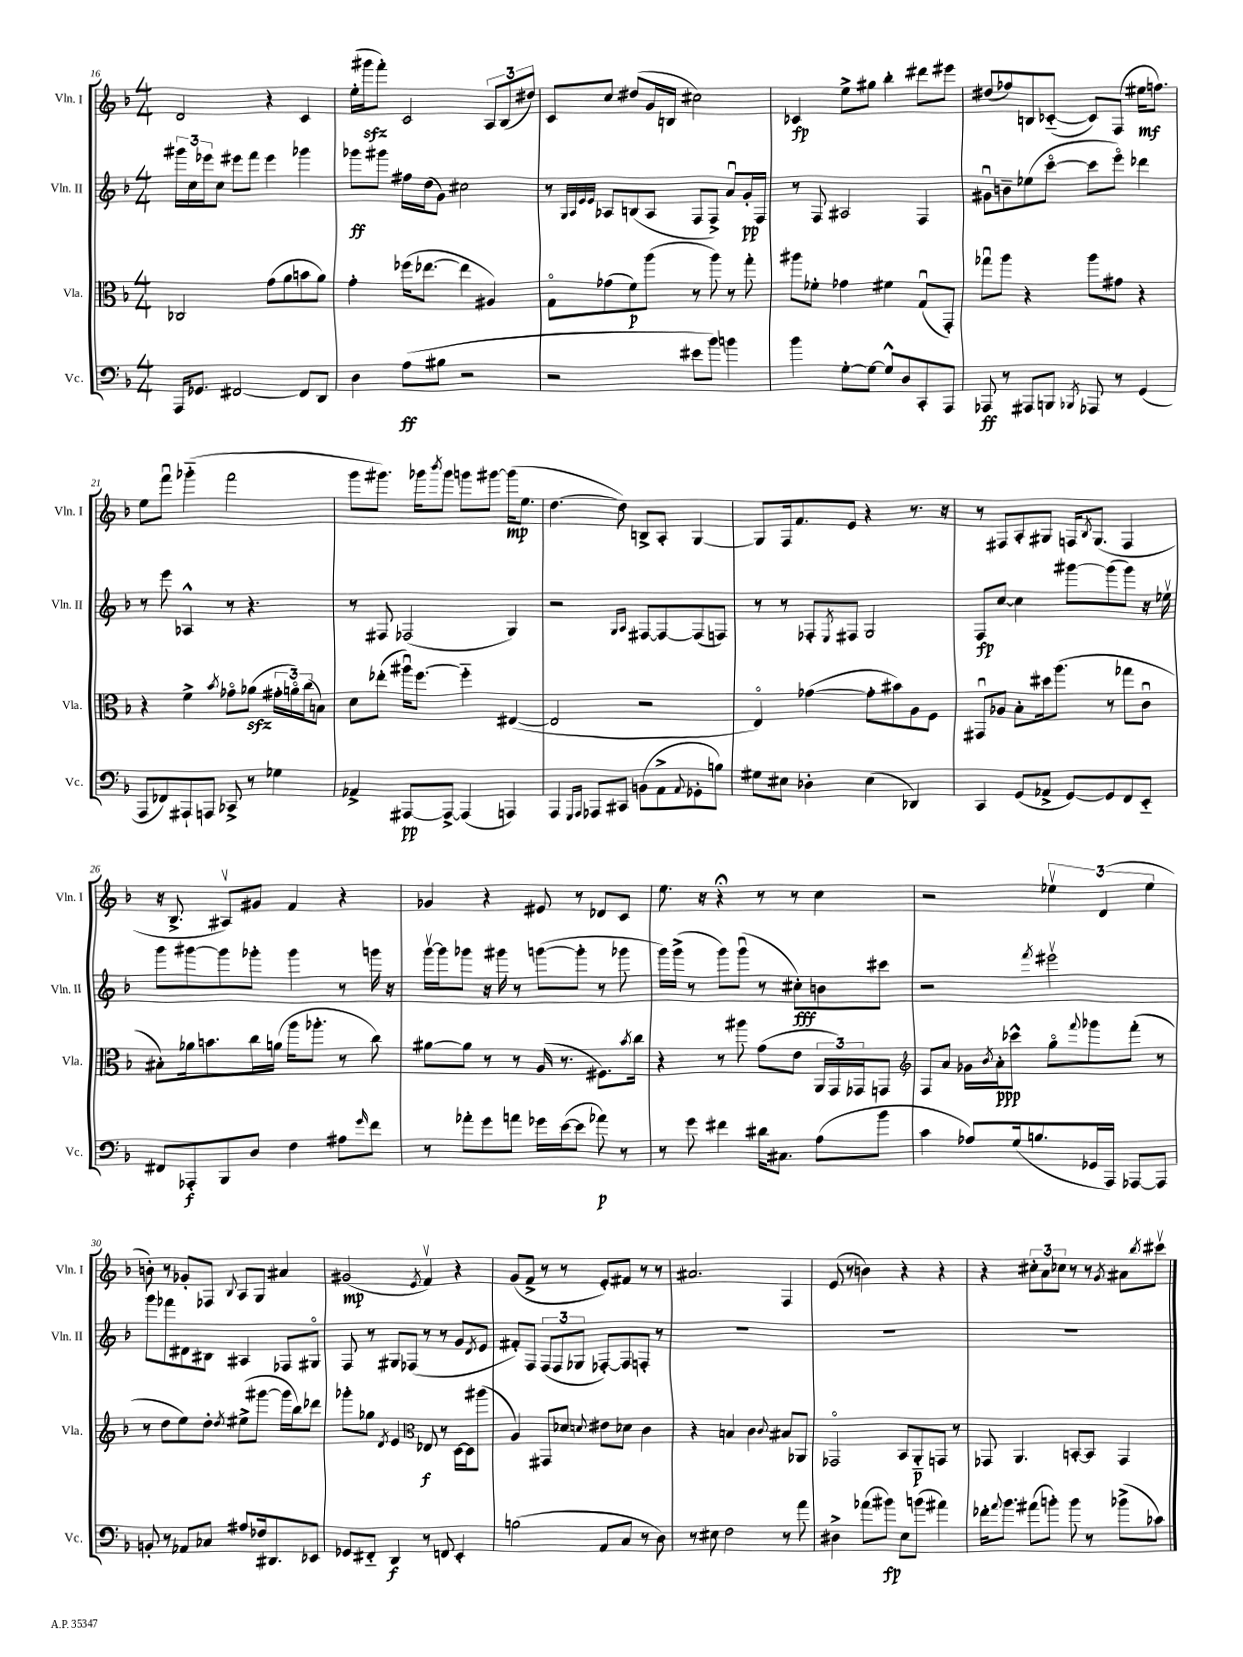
<<
\new StaffGroup <<
\new Staff = "s0" \with { instrumentName = "Vln. I" shortInstrumentName = "Vln. I" } {
    \clef treble \key f \major \numericTimeSignature \time 4/4
    d'2 r4 c'4 |
    e''16-.( gis'''16\sfz f'''8-.) c'2 \tuplet 3/2 { a8 bes8( dis''8) } |
    c'8 c''8 dis''8( g'16 b16 cis''2) |
    ces'4\fp e''8-> gis''8 bes''4-. dis'''8 eis'''8 |
    dis''8( fes''8) b8 ces'8~-_( ces'8) f8( eis''16\mf f''8.) |
    e''8 f'''8\downbow ges'''4-_( f'''2 |
    g'''8 gis'''8.) ges'''16 \acciaccatura { bes'''8 } ges'''8 g'''8 gis'''8~ gis'''16\mp( e''8. |
    d''4.~ d''8) b8-> a8-. g4~ |
    g8 f16 f'8. e'8 r4 r8. r16 |
    r8 fis8 a8-. gis8 f16 \acciaccatura { bes8 } gis8.( f4 |
    r16 bes8.-> ais8\upbow) gis'8 f'4 r4 |
    ges'4 r4 eis'8 r8 des'8 c'8 |
    e''8. r16 r4\fermata r8 r8 c''4 |
    r2 \tuplet 3/2 { ees''4\upbow d'4( ees''4 } |
    b'8-.) r8 ges'8-. fes8 \appoggiatura { bes8 } a8 g8 ais'4 |
    gis'2\mp( \acciaccatura { e'8 } f'4\upbow) r4 |
    g'8( f'8-> r8 r8 e'8-.) fis'8 r8 r8 |
    ais'2. f4 |
    e'8( r8 b'4) r4 r4 |
    r4 \tuplet 3/2 { cis''8-. a'8 ces''8 } r8 r8 \acciaccatura { g'8 } ais'8 \acciaccatura { bes''8 } cis'''8\upbow \bar "|." |
}
\new Staff = "s1" \with { instrumentName = "Vln. II" shortInstrumentName = "Vln. II" } {
    \clef treble \key f \major \numericTimeSignature \time 4/4
    \tuplet 3/2 { gis'''16 c''16 ees'''16 } c''8 eis'''8 f'''8 eis'''4 ges'''4 |
    ges'''8\ff gis'''8 fis''16 d''16( g'8) cis''2 |
    r8 \grace { g32 a32 e'32 e'32 } aes8 b8( aes8 f8 f8->) a'8\downbow g'16-.\pp f16 |
    r8 f8 ais2 f4 |
    gis'8\downbow b'8-- ees''8( c'''8~\flageolet c'''8 e'''8\flageolet) des'''4 |
    r8 e'''8 aes4-^ r8 r4. |
    r8 fis8 fes2( g4) |
    r2 \grace { g16 a16 } fis8~ fis8~ fis8( f8) |
    r8 r8 fes8-. \acciaccatura { e8 } fis8 g2 |
    f8\fp c''8~ c''4 gis'''8~ gis'''8( gis'''8) r16 ees''16\upbow |
    g'''8 gis'''8~ gis'''8 ges'''8-. ges'''4 r8 g'''16 r16 |
    g'''16~\upbow g'''16 ges'''8 r16 gis'''16 r8 g'''8~( g'''8-. r8 ges'''8 |
    g'''16) g'''16->( r8 g'''8) g'''8\downbow( r8 cis''8-.\fff) b'8 cis'''8 |
    r2 \acciaccatura { f'''8 } eis'''2\upbow |
    g'''8 fes'''8 dis'8 bis8 ais4 fes8 gis8\flageolet |
    f8 r8 gis8 fes8( r8 r8 g'8 \acciaccatura { d'8 } e'8 |
    fis'8-.) f8 \tuplet 3/2 { f8( f8 ges8 } fes8~-.) fes8 f8-. r8 |
    R1 |
    R1 |
    R1 \bar "|." |
}
\new Staff = "s2" \with { instrumentName = "Vla." shortInstrumentName = "Vla." } {
    \clef alto \key f \major \numericTimeSignature \time 4/4
    ces2 g'8( a'8 b'8 a'8) |
    g'4-. fes''16( ees''8.~ ees''4 ais4) |
    g8\flageolet ges'8( f'8\p) a''8( r8 a''8) r8 g''8-. |
    ais''8 fes'8-. ges'4 fis'4 g8\downbow( g,8-.) |
    ges''8\downbow a''8 r4 a''8 gis'8 r4 |
    r4 f'4-> \acciaccatura { bes'8 } ges'8\flageolet aes'8\sfz( \tuplet 3/2 { gis'16-. a'16\flageolet) c''16( } b8) |
    d'8 ees''8-.( ais''16\downbow) f''8.~ f''4-_ eis4~( |
    eis2 r2 |
    e4\flageolet) ges'4~( ges'8-. bis'8) a8 f8 |
    gis,8\downbow aes8 bes8-. dis''16 a''8.( r8 ges''8 c'8\downbow |
    bis8-.) aes'16 b'8. c''16 a'16( a''16 aes''8.-. r8 c''8) |
    ais'8~ ais'8 r8 r8 a16( r8. fis8.) \acciaccatura { bes'8 } c''16 |
    r4 r8 ais''8 g'8( e'8 \tuplet 3/2 { a,16 g,16) ges,16 } g,8 |
    \clef treble f8 a'8 ges'16 \acciaccatura { bes'8 } a'16-.\ppp ces'''8-^ g''8\flageolet \appoggiatura { f'''8 } ges'''8 f'''8-.( r8 |
    r8 d''8 e''8) d''8-. \acciaccatura { d''8 } eis''8->( gis'''8~ gis'''16 bes''16) des'''8 |
    ges'''8-. ges''8 \acciaccatura { d'8 } e'4 \clef alto ees8\f r8 d16~ d16 ais''8( |
    a4) gis,8 des'8 \appoggiatura { d'8 } eis'8 des'8 c'4 |
    r4 b4 c'4 \appoggiatura { c'8 } bis8 aes,8 |
    ges,2\flageolet bes,8 a,8-_\p g,8 r8 |
    ges,8 a,4. b,8~-. b,8 ges,4 \bar "|." |
}
\new Staff = "s3" \with { instrumentName = "Vc." shortInstrumentName = "Vc." } {
    \clef bass \key f \major \numericTimeSignature \time 4/4
    a,,16 ges,8. fis,2~ fis,8 d,8 |
    d4 a8\ff( bis8 r2 |
    r2 eis'8 bes'8) b'4 |
    bes'4 g8~-. g8~ g8-^ d8 c,8-. a,,8 |
    aes,,8\ff r8 ais,,8 b,,8 \acciaccatura { bes,,8 } aes,,8 r8 g,4( |
    a,,8 fes,8) ais,,8-! a,,8 ces,8-> r8 ges4 |
    aes,4-> ais,,8~\pp ais,,8~-> ais,,4( a,,4) |
    a,,4 \grace { g,,16 a,,16 } aes,,8 cis,8 b,8( a,8-> \appoggiatura { a,8 } ges,8-. b8) |
    gis8 eis8 des4-. eis4( des,4) |
    c,4 g,8( aes,8-> g,8~) g,8 f,8 e,8-_ |
    fis,8 aes,,8-.\f bes,,8 d8 f4 ais8 \grace { g'16 } f'8 |
    r8 aes'8-. g'8 a'8 ges'16 e'16~( e'8 aes'8\p) r8 |
    r8 g'8 fis'4 dis'16 cis8. a8( bes'8 |
    c'4 aes8) g16( b8. ges,16 a,,16) aes,,8~ aes,,8 |
    b,8-. r8 aes,8 ces8 ais8 fes16 dis,8. ees,8 |
    ges,8 fis,8-_ d,4\f r8 f,8 e,4-. |
    b2( a,8 c8 r8 d8) |
    r8 eis8 f2 r8 a'8 |
    dis4-> aes'8( bis'8\fp) e8 b'8( ais'4) |
    fes'16-. \appoggiatura { a'8 } bes'8. ais'8( b'8-.) b'8 r8 bes'8->( ces'8) \bar "|." |
}
>>
>>
\layout { \context { \Score currentBarNumber = #16 } }
